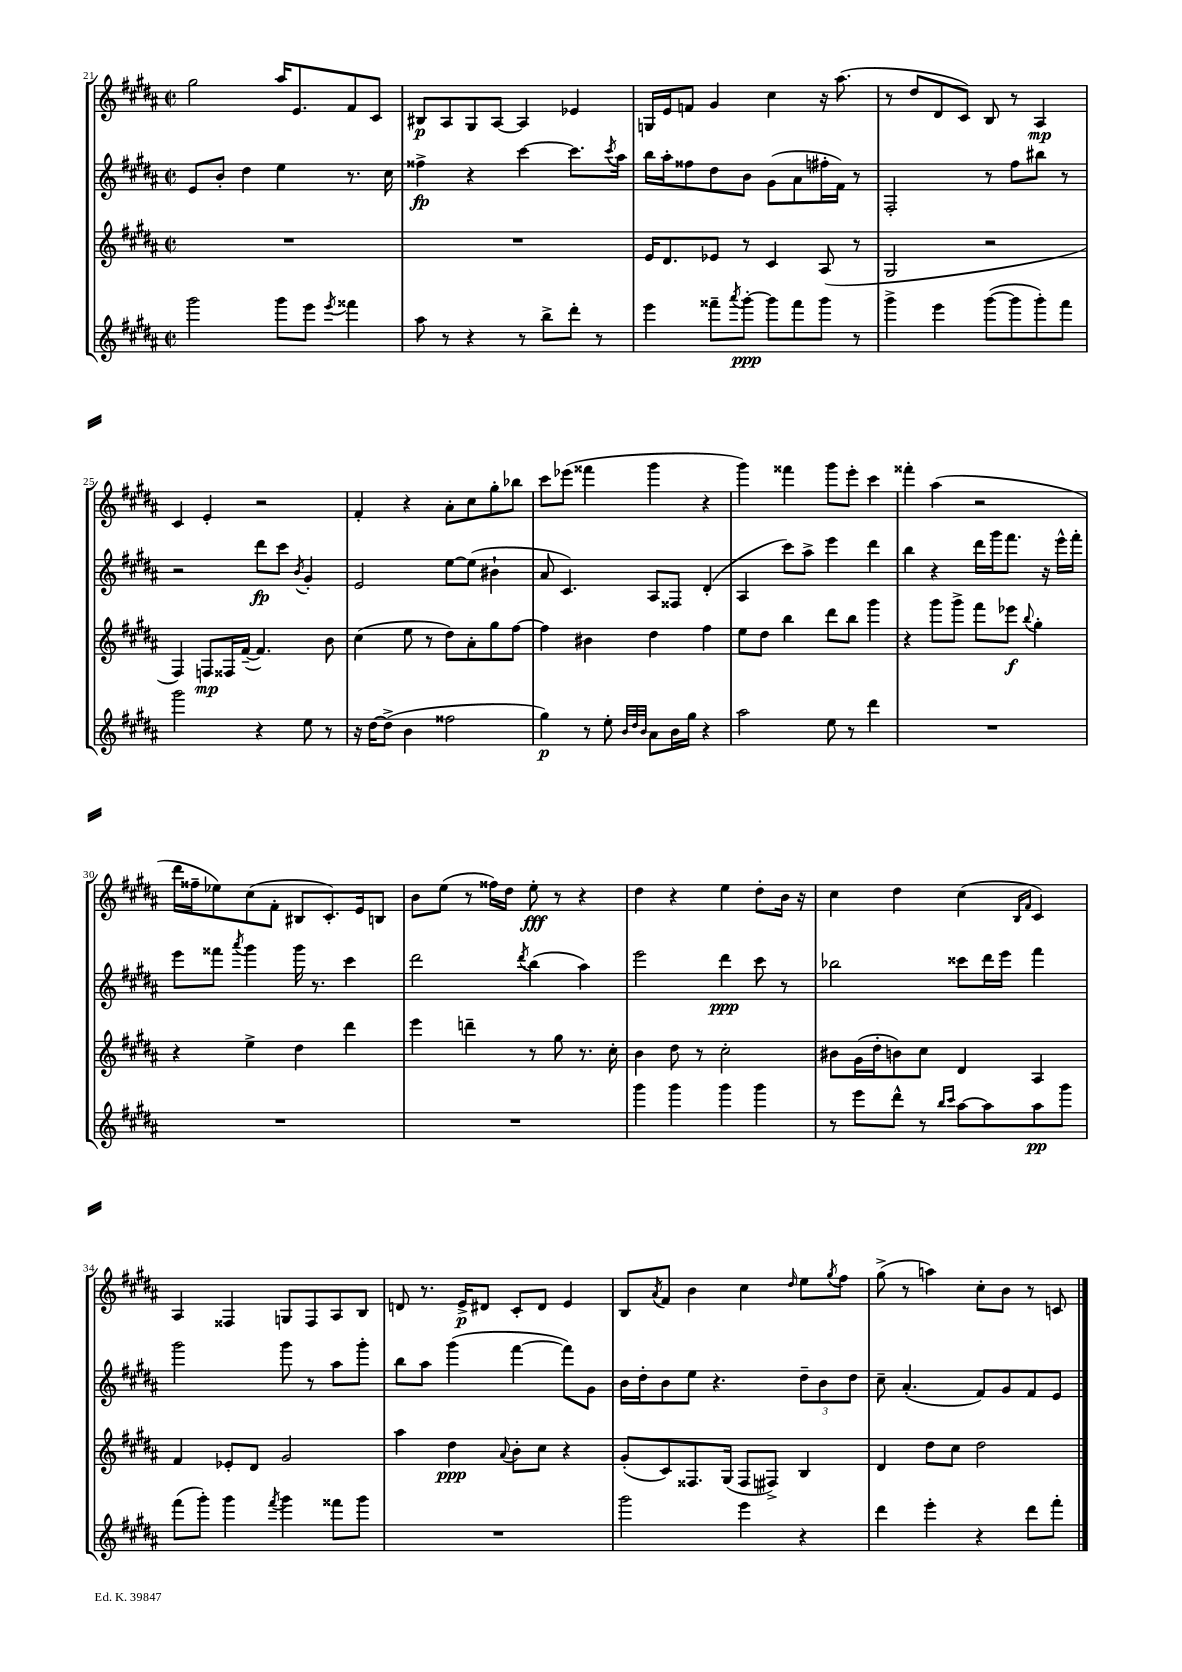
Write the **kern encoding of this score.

**kern	**kern	**kern	**kern
*staff4	*staff3	*staff2	*staff1
*clefG2	*clefG2	*clefG2	*clefG2
*k[f#c#g#d#a#]	*k[f#c#g#d#a#]	*k[f#c#g#d#a#]	*k[f#c#g#d#a#]
*M2/2	*M2/2	*M2/2	*M2/2
*met(c|)	*met(c|)	*met(c|)	*met(c|)
2ggg#	1r	8e	2gg#
.	.	8b'	.
.	.	4dd#	.
8ggg#	.	4ee	16aa#
.	.	.	8.e
8eee	.	.	.
8qeee	.	.	.
4fff##	.	8.r	8f#
.	.	.	8c#
.	.	16cc#	.
=	=	=	=
8aa#	1r	4ff##^	8B#
8r	.	.	8A#
4r	.	4r	8G#
.	.	.	[8A#
8r	.	[4ccc#	4A#]
8bb^	.	.	.
8ddd#'	.	8.ccc#]	4e-
8r	.	.	.
.	.	8qccc#	.
.	.	16aa#	.
=	=	=	=
4eee	16e	16bb	16G
.	8.d#	16aa#'	16e
.	.	8ff##	8f
8fff##~	8e-	8dd#	4g#
8qaaa#	.	.	.
[8ggg#'	8r	8b	.
8ggg#]	4c#	(8g#	4cc#
8fff##	.	8a#	.
8ggg#	(8A#	16ff#'	16r
.	.	16f#)	(8.aa#
8r	8r	8r	.
=	=	=	=
4ggg#^	2G#	2F#'	8r
.	.	.	8dd#
4eee	.	.	8d#
.	.	.	8c#)
([8ggg#	2r	8r	8B
8ggg#]	.	8ff#	8r
8ggg#')	.	8bb#	4A#
8fff#	.	8r	.
=	=	=	=
2ggg#	4F#)	2r	4c#
.	8F	.	4e'
.	16F##	.	.
.	([16f#~	.	.
4r	4.f#])	8ddd#	2r
.	.	8ccc#	.
.	.	8qb	.
8ee	.	4g#'	.
8r	8b	.	.
=	=	=	=
16r	(4cc#	2e	4f#'
[16dd#	.	.	.
(8dd#^]	.	.	.
4b	8ee	.	4r
.	8r	.	.
2ff##	8dd#)	[8ee	8a#'
.	8a#'	(8ee]	8cc#
.	8gg#	4b#`	8gg#'
.	[8ff#	.	8bb-
=	=	=	=
4gg#)	4ff#]	8a#	8ccc#
.	.	4.c#)	(8eee-
8r	4b#	.	4fff##
8ee'	.	.	.
32qqb	.	.	.
32qqdd#	.	.	.
32qqb	.	.	.
8a#	4dd#	8A#	4ggg#
16b	.	8F##	.
16gg#	.	.	.
4r	4ff#	(4d#'	4r
=	=	=	=
2aa#	8ee	4A#	4ggg#)
.	8dd#	.	.
.	4bb	8ccc#)	4fff##
.	.	8aa#^	.
8ee	8ddd#	4eee	8ggg#
8r	8bb	.	8eee'
4ddd#	4ggg#	4ddd#	4ccc#
=	=	=	=
1r	4r	4bb	4fff##'
.	8ggg#	4r	(4aa#
.	8ggg#^	.	.
.	8fff#	16ddd#	2r
.	.	16ggg#	.
.	8eee-	8.fff#	.
.	8qqbb	.	.
.	4gg#'	.	.
.	.	16r	.
.	.	16eee^^	.
.	.	16fff#'	.
=	=	=	=
1r	4r	8eee	16ddd#
.	.	.	16ff##~
.	.	8fff##	8ee-)
.	.	8qaaa#	.
.	4ee^	4ggg#	(8cc#
.	.	.	8f#'
.	4dd#	16ggg#	8B#
.	.	8.r	.
.	.	.	8.c#')
.	4ddd#	4ccc#	.
.	.	.	16e
.	.	.	8B
=	=	=	=
1r	4eee	2ddd#	8b
.	.	.	(8ee
.	4ddd~	.	8r
.	.	.	16ff##)
.	.	.	16dd#
.	.	8qddd#	.
.	8r	(4bb	8ee'
.	8gg#	.	8r
.	8.r	4aa#)	4r
.	16cc#'	.	.
=	=	=	=
4ggg#	4b	2eee	4dd#
4ggg#	8dd#	.	4r
.	8r	.	.
4ggg#	2cc#'	4ddd#	4ee
4ggg#	.	8ccc#	8dd#'
.	.	8r	16b
.	.	.	16r
=	=	=	=
8r	8b#	2bb-	4cc#
8eee	(16g#	.	.
.	16dd#'	.	.
8ddd#^^	8b)	.	4dd#
8r	8cc#	.	.
16qqbb	.	.	.
16qqccc#	.	.	.
[8aa#	4d#	8ccc##	(4cc#
8aa#]	.	16ddd#	.
.	.	16eee	.
.	.	.	16qqB
.	.	.	16qqf#
8aa#	4A#	4fff#	4c#)
8ggg#	.	.	.
=	=	=	=
(8fff#	4f#	2ggg#	4A#
8ggg#')	.	.	.
4ggg#	8e-'	.	4F##
.	8d#	.	.
8qfff#	.	.	.
4ggg#	2g#	8ggg#	8G
.	.	8r	8F##
8fff##	.	8aa#	8A#
8ggg#	.	8ggg#'	8B
=	=	=	=
1r	4aa#	8bb	8d
.	.	8aa#	8.r
.	4dd#	(4ggg#	.
.	.	.	16e^
.	.	.	8d#
.	8qqa#	.	.
.	8b'	[4fff#	8c#'
.	8cc#	.	8d#
.	4r	8fff#])	4e
.	.	8g#	.
=	=	=	=
2ggg#	(8g#'	16b	8B
.	.	16dd#'	.
.	.	.	8qa#
.	8c#)	8b	8f#
.	8.F##	8ee	4b
.	.	4.r	.
.	(16G#	.	.
4eee	8F##	.	4cc#
.	8F#^)	.	.
.	.	.	16qqdd#
4r	4B	12dd#~	8ee
.	.	12b	.
.	.	.	8qgg#
.	.	.	8ff#
.	.	12dd#	.
=	=	=	=
4ddd#	4d#	8cc#~	(8gg#^
.	.	(4.a#'	8r
4eee'	8dd#	.	4aa)
.	8cc#	.	.
4r	2dd#	8f#)	8cc#'
.	.	8g#	8b
8ddd#	.	8f#	8r
8fff#'	.	8e	8c
==	==	==	==
*-	*-	*-	*-
